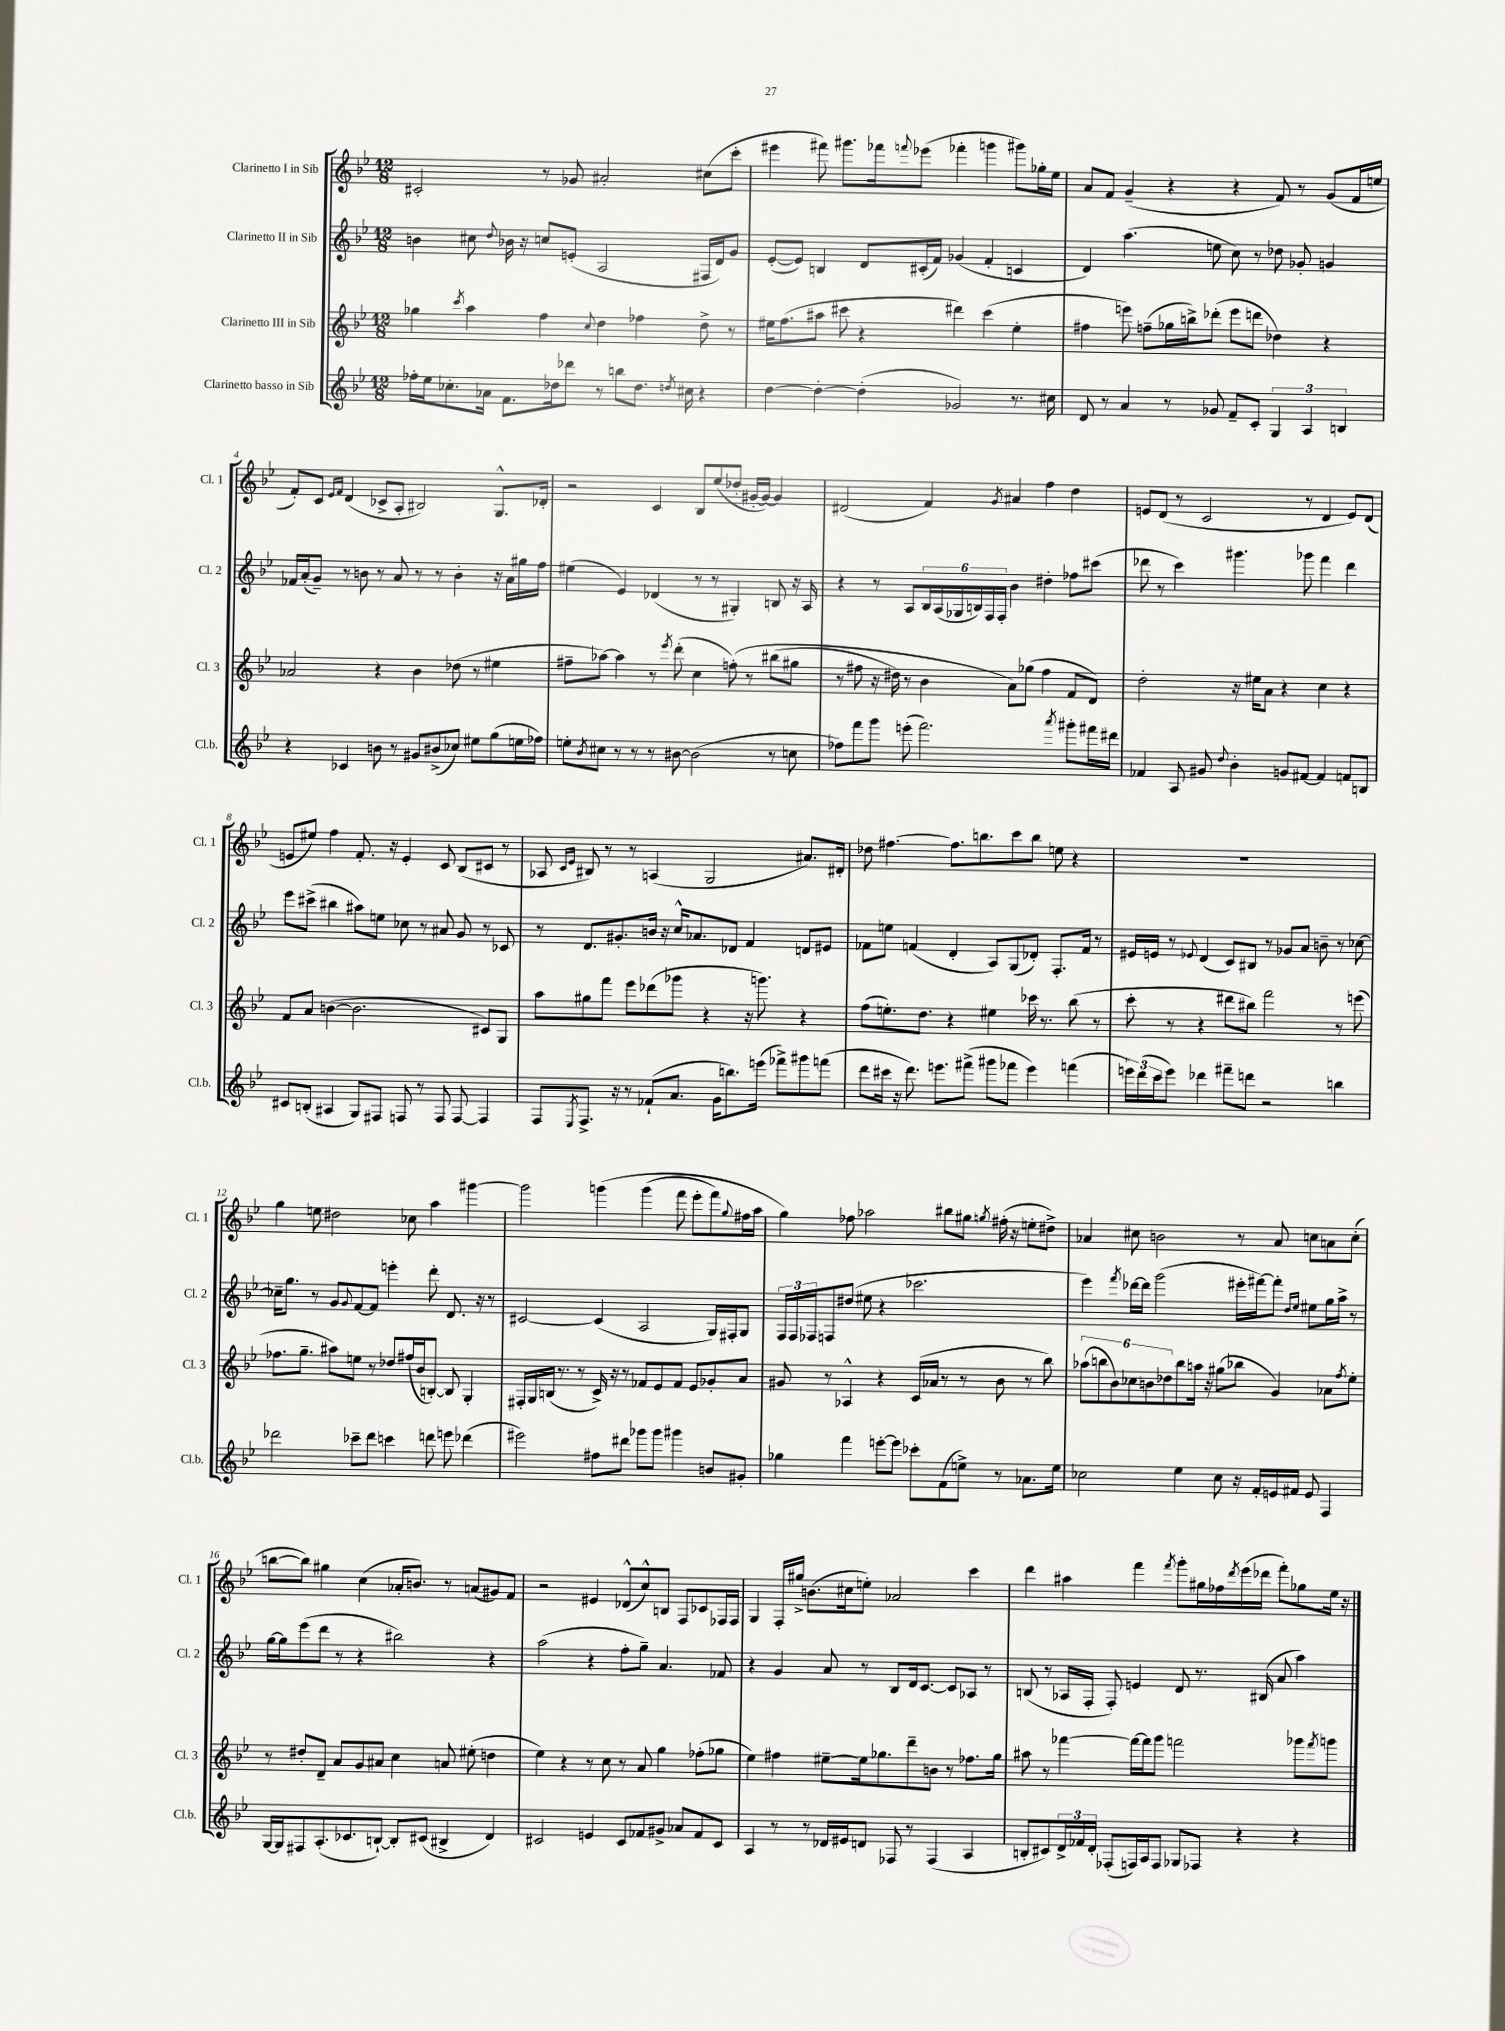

**kern	**kern	**kern	**kern
*part4	*part3	*part2	*part1
*staff4	*staff3	*staff2	*staff1
*I"Clarinetto basso in Sib	*I"Clarinetto III in Sib	*I"Clarinetto II in Sib	*I"Clarinetto I in Sib
*I'Cl.b.	*I'Cl. 3	*I'Cl. 2	*I'Cl. 1
*clefG2	*clefG2	*clefG2	*clefG2
*k[b-e-]	*k[b-e-]	*k[b-e-]	*k[b-e-]
*M12/8	*M12/8	*M12/8	*M12/8
=1	=1	=1	=1
16ff-X'\LL	4gg-X\	4bn\	2c#X'/
16ee-\J	.	.	.
8.cc-X'\	.	.	.
.	8qccc/	.	.
.	4aa\	8cc#X\	.
16a-X\Jk	.	.	.
.	.	8qqdd/	.
8.f\L	.	16b-X\	.
.	.	16r	.
.	4ff\	8ccn/L	8r
16dd-X\k	.	.	.
8ddd-X\J	.	(8en'/J	8g-X/
.	8qqcc/	.	.
8r	4dd\	2A/	2a#X'/
8bbn\L	.	.	.
8.dd-\J	4ff-X\	.	.
8qddn/	.	.	.
16cc#X\	.	.	.
4r	8dd^\	16F#X/LL	(8cc#X\L
.	.	16d/J)	.
.	8r	8g/J	8ccc'\J
=2	=2	=2	=2
[4dd\	16ee#X\KL	([8e-'/L	4eee#X\
.	(8.ff\	.	.
.	.	8e-/J])	.
4dd'\_	8aa#X\J	4Bn/	8fff#X\)
.	8ccc#X\	.	8.ggg#X\L
(4dd'\]	4r	8d/L	.
.	.	.	16fff-X\k
.	.	.	8qqfffn/
.	.	(16c#X'/L	(8eee-X\J
.	.	16f/JJ)	.
2g-X/)	4ddd#X\)	(4g-X/	4fff-X'\
.	(4ccc#\	4f'/	4gggn\
8.r	4ee#'\	4cn/	8ggg#X\L)
.	.	.	16gg-X'\L
16cc#X\	.	.	16ee-\JJ
=3	=3	=3	=3
8d/	4ff#X\	4d/)	8a/L
8r	.	.	8f/J
4a/	8eeen\)	(4.aa\	(4g~/
.	(8ffn~\L	.	.
8r	16gg-X\L	.	4r
.	16bbn^\J)	.	.
8g-X/	(8ddd-X'\J	8een\	.
8f~/L	8eee\L	8cc\)	4r
8c'/J	8dddn\J	8r	.
6G/	4dd-X\)	8dd-X\	8f/)
.	.	8g-X'/	8r
6A/	.	.	.
.	4r	4gn/	(8g/L
6Bn/	.	.	.
.	.	.	16f/L
.	.	.	16een/JJ
!!LO:LB:g=z
=4	=4	=4	=4
4r	2a-X/	16f-X/LL	8f'/L)
.	.	(16a'/J	.
.	.	8g~/J)	8c/J
.	.	.	16qqe-/LL
.	.	.	16qqf/JJ
4c-X/	.	8r	(4d/
.	.	8bn\	.
8bn\	4r	8r	8c-X^/L
8r	.	8a/	8A'/J
8g#X/L	4b-\	8r	2B#X/)
(8b#X^/	.	8r	.
8cc-X/J)	(8dd-X\	4b'\	.
8ee#X\L	8r	.	.
(8gg\	4ee#X\	16r	8.G^^/L
.	.	16a\LL	.
16een\L	.	16gg#X\	.
16ff-X\JJ)	.	16ff\JJ	16d-X'/Jk
=5	=5	=5	=5
8een'\L	8ff#X~\L	(4ee#X\	2r
8qb-/	.	.	.
8cc#X\J	[8aa-X\J)	.	.
8r	4aa-\]	4e-/)	.
8r	.	.	.
8r	8r	(4d-X/	4c/
.	8qeee-/	.	.
[8b#X\	(8ddd'\	.	.
(2b#\]	4cc\	8r	8B-/L
.	.	8r	(8ee-/
.	(8ffn'\)	4G#X'/)	8dd-X'/J
.	8r	.	[16g#X'/LL
.	.	.	16g#/JJ_)
8r	(8bb#X\L	8Bn/	4g#/]
8ccn\	8gg#X\J	16r	.
.	.	16A/	.
=6	=6	=6	=6
8ff-X\L)	8r	4r	(2d#X/
8fff\	8ff#X\	.	.
8ggg\J	16r	8r	.
.	16dd#X\)	.	.
(8eeen'\	8r	8A/L	.
2.fff\)	4b-\	24B-/L	4f/)
.	.	(24A/	.
.	.	24G-X/	.
.	.	24Bn/)	.
.	.	24F/	.
.	.	24F'/JJ	.
.	.	.	8qg/
.	8a\L)	4b-\	4a#X/
.	(8gg-X\J	.	.
.	4ff#\	4dd#X'\	4ff\
8qaaa/	.	.	.
8ggg#X'\L	8f/L	8ff-X\L	4dd\
16fff#X\L	8d/J)	(8ccc#X\J	.
16ddd#X\JJ	.	.	.
=7	=7	=7	=7
4f-X/	2dd'\	8ddd-X\	8en/L
.	.	8r	(8d/J
8A/	.	4ccc\)	8r
8g#X/	.	.	2c/
8qqdd/	.	.	.
4b-'\	16r	4.ggg#X\	.
.	16ee#X\KL	.	.
.	8a\J	.	.
8gn/L	4r	.	.
[8f#X/J	.	8ggg-X\	8r
4f#/]	4cc\	4fff\	4d/
8fn/L	4r	4ddd-\	8e/L)
8Bn/J	.	.	(8d/J
!!LO:LB:g=z
=8	=8	=8	=8
8c#X/L	8f/L	8eee-\L	8en/L
(8Bn'/J	8a/J	(8ccc#X^\J	8ee#X/J)
4A#X/	([4bn\	4bb#X\	4ff\
8G/L)	2.b\]	8aa#X\L)	8.f'/
8F#X/J	.	8een\J	.
.	.	.	16r
8Fn/	.	8cc-X\	4e'/
8r	.	8r	.
8F/	.	8a#X/	8c/
[8F/	.	8g/	(8B-/L
4F/]	8c#X/L)	8r	8c#X/J
.	8G/J	8c-X/	8r
=9	=9	=9	=9
8F/L	8aa\L	8r	8A-X/
.	.	.	16qqc/LL
8qE-/	.	.	16qqe-/JJ
8.F^/J	8gg#X\	8.d/L	8B#X/)
.	8fff\J	.	8r
16r	.	8.g#X'/	.
8r	8eee-\L	.	8r
(8f-X`/L	(8ddd-X\	16bn/Jk	(4An/
.	.	16r	.
8.a/J	8ggg-X\J	16cc^^/KL	.
.	.	8.a-X/	.
.	4r	.	2G/
16g\KL	.	.	.
8.bbn\)	.	8d-X/J	.
.	16r	4f/	.
(16eeen\Jk	8.gggn\)	.	.
8fff-X^\L)	.	.	.
8ggg#X\	4r	8dn/L	8.a#X/L)
(8fffn\J	.	8e#X/J	.
.	.	.	16d#X'/Jk
=10	=10	=10	=10
8ddd\L	(8ff\L	8f-X\L	8dd-X\
16ccc#X\Jk	8.een'\)	8een\J	[4.ff#X\
16r	.	.	.
8.ddd\)	.	(4fn/	.
.	8.dd\J	.	.
8.eeen\L	.	.	.
.	4r	4d'/	8.ff#\L]
(8fff#X^\J	.	.	.
.	.	.	8.bbn\
8ggg#X\L	4ee#X\	8A/L)	.
8fff-X\J	.	(8G/	8ccc\
4eee\)	16ccc-X\	8d-X'/J)	8bb\J
.	8.r	.	.
.	.	8.F'/L	8een\
(4fffn\	(8bb-\	.	4r
.	.	16f/Jk	.
.	8r	8r	.
=11	=11	=11	=11
24eeen\LL)	8ccc'\	16e#X/LL	1.r
(24ddd\	.	.	.
.	.	16en/JJ	.
24ccc\J	.	.	.
8eee\J)	8r	8r	.
.	.	8qqe-X/	.
4ddd-X\	4r	(4d/	.
8fff#X~\L	8ddd#X\L	8c/L)	.
8dddn\J	8bb#X\J)	8B#X/J	.
2r	2fff\	8r	.
.	.	8g-X/L	.
.	.	8a/J	.
.	.	8bn~\	.
4bbn\	8r	8r	.
.	(8eeen\	[8cc-X\	.
!!LO:LB:g=z
=12	=12	=12	=12
2ddd-X\	8.ff-X\L	16cc-X~\KL]	4gg\
.	.	8.gg\J	.
.	8.gg~\J	.	.
.	.	8r	8een\
.	8aa#X\L)	8g/L	2dd#X\
.	.	8qqg/	.
8ccc-X~\L	8een\J	[8f/	.
8ddd-\J	8r	8f/J]	.
4cccn\	8dd-X/L	4eeen'\	.
.	(16ff#X/L	.	8cc-X\
.	16b-/J	.	.
8dddn\	[8Bn'/J)	8ddd'\	4aa\
8eeen\	8B/]	8.d/	.
(4ddd-X\	4G'/	.	[4ggg#X\
.	.	16r	.
.	.	8r	.
=13	=13	=13	=13
2eee#X\)	16F#X'/LL	[2c#X/	2ggg#\]
.	16G/	.	.
.	(16Bn/JJ	.	.
.	8.r	.	.
.	8r	.	.
8ff#X\L	16c^/)	(4c#/]	(4gggn\
.	16r	.	.
8ddd#X\J	8r	.	.
8ggg-X\L	8f-X/L	2A/	(4ggg\
8ggg-\J	8e-/	.	.
4ggg#X\	8f-/J	.	8fff\
.	8e-/L	.	8eee-'\L
8bn/L	8g-X'/	16G/LL)	8fff\)
.	.	16F#X'/J	.
.	.	.	8qqgg/
8g#X'/J	8a/J	8G/J	16ff#X\L
.	.	.	16aa\JJ
=14	=14	=14	=14
4gg-X\	8g#X/	24F/LL	4gg\)
.	.	24F/	.
.	.	24F-X/J	.
.	8r	8Fn/	.
4fff\	4A-X^^/	(8dd#X/J	8ff-X\
.	.	8ee#X\	2aa-X\
[8eeen'\L	4r	4r	.
8eee\J]	.	.	.
8ccc-X'\L	(16c/LL	2.ccc-X\	.
.	16a-X/JJ	.	.
(8f\	8r	.	8bb#X\L
8een^\J)	8r	.	8gg#X\J
.	.	.	8qggn/
8r	8b-\	.	(16ff#X'\
.	.	.	16r
8.a-X\L	8r	.	8een'\L
.	8bb-\)	.	8dd#X^\J)
16ee\Jk	.	.	.
=15	=15	=15	=15
2cc-X\	(12aa-X\L	4eee-\)	4a-X/
.	12bbn\	.	.
.	12b-\)	.	.
.	.	8qfff/	.
.	12cc-X\	[16ddd-X\LL	8cc#X\
.	.	16ddd-\JJ]	.
.	12bn\	.	.
.	.	(2ggg\	2bn\
.	12dd-X\	.	.
4ee-\	8bb\	.	.
.	16aan\Jk	.	.
.	16r	.	.
8cc-\	(8gg#X\L	.	.
16r	8bb-X\J	16eee#X'\LL	8r
16f'/LL	.	[16fff#X\J)	.
16en/	4g/)	8fff#'\J]	8a-/
16f#X/JJ	.	.	.
.	.	16qqdd/LL	.
.	.	16qqee-/JJ	.
8e/	.	8ee#X\L	8ccn\L
4F/	8a-X\L	16gg\L	8an\
.	.	16aa^\JJ	.
.	8qff/	.	.
.	8ee-'\J	8r	(8cc'\J
!!LO:LB:g=z
=16	=16	=16	=16
[16G/LL	8r	[16gg\LL	[8bbn\L
16G/J]	.	16gg\J]	.
8F#X/	8dd#X'/L	(8eee-\	8bb\J])
(8.A'/	8d~/J	8ddd\J	4gg#X\
.	8a/L	8r	.
8.c-X/	.	.	.
.	8g/	4r	(4cc\
[8Bn`/J)	8a#X/J	.	.
8B'/L]	4cc\	2bb#X\)	16a-X'/KL
.	.	.	8.bn/J)
(8c#X/J	.	.	.
4B#X^/	8an/	.	8r
.	(8ee#X'\	.	(8an/L
4d/)	4ddn\	4r	8g#X/)
.	.	.	8f/J
=17	=17	=17	=17
2c#X/	4ee-\)	(2aa\	2r
.	4r	.	.
4en/	8r	4r	4e#X/
.	8cc\	.	.
8c#/L	8r	8ff'\L	(8d-X^^/L
8f-X/	8a/	8gg~\J)	8cc^^/)
8g#X^/J	4gg\	4.a/	8Bn/J
8a-X/L	.	.	8F/L
8f-/	(8ff-X'\L	.	8c-X/
8c#/J	8gg-X\J	8f-X/	16F-X/L
.	.	.	16F-/JJ
=18	=18	=18	=18
4A/	4ee-\)	4r	4G/
8r	4ff#X\	4g/	16F'/LL
.	.	.	16gg#X^/JJ
8r	.	.	(8.bn\L
16d-X/LL	[8ee#X~\L	8a/	.
16e#X/J	.	.	16cc#X\k
8dn/J	16ee#\k]	8r	8een'\J)
.	8.gg-X\	.	.
8F-X/	.	8B-/L	2a-X/
8r	8ddd~\	16d/k	.
.	.	[8.c/J	.
(4F-/	8bn\J	.	.
.	8r	8c/L]	.
4A/	8.ff-X\L	8A-X/J	4ccc\
.	.	8r	.
.	16gg-\Jk	.	.
=19	=19	=19	=19
8Bn'/L	8aa#X\	(8Bn/	4ddd\
8c#X/)	8r	8r	.
24d^/L	[4fff-X\	16A-X/LL	4aa#X\
24f-X/	.	.	.
.	.	16F'/JJ	.
24d'/JJ	.	.	.
(8F-X'/L	.	8F'/)	.
16Fn/L)	16fff-\LL_	4en/	4fff\
16A/J	16fff-\J]	.	.
8F/J	8ggg\J	.	.
.	.	.	8qfff/
8G-X/L	2fffn\	8d/	8ggg'\L
8F-X/J	.	8.r	16gg#X\L
.	.	.	16ff-X\
.	.	.	8qddd/
4r	.	.	(16eee-\
.	.	(16B#X/	16ddd-X\JJ
.	.	8a/	8fff'\L)
4r	8ggg-X\L	4aa\)	8gg-X\
.	8qfff/	.	.
.	8gggn\J	.	16ee-\Jk
.	.	.	16r
==	==	==	==
*-	*-	*-	*-
